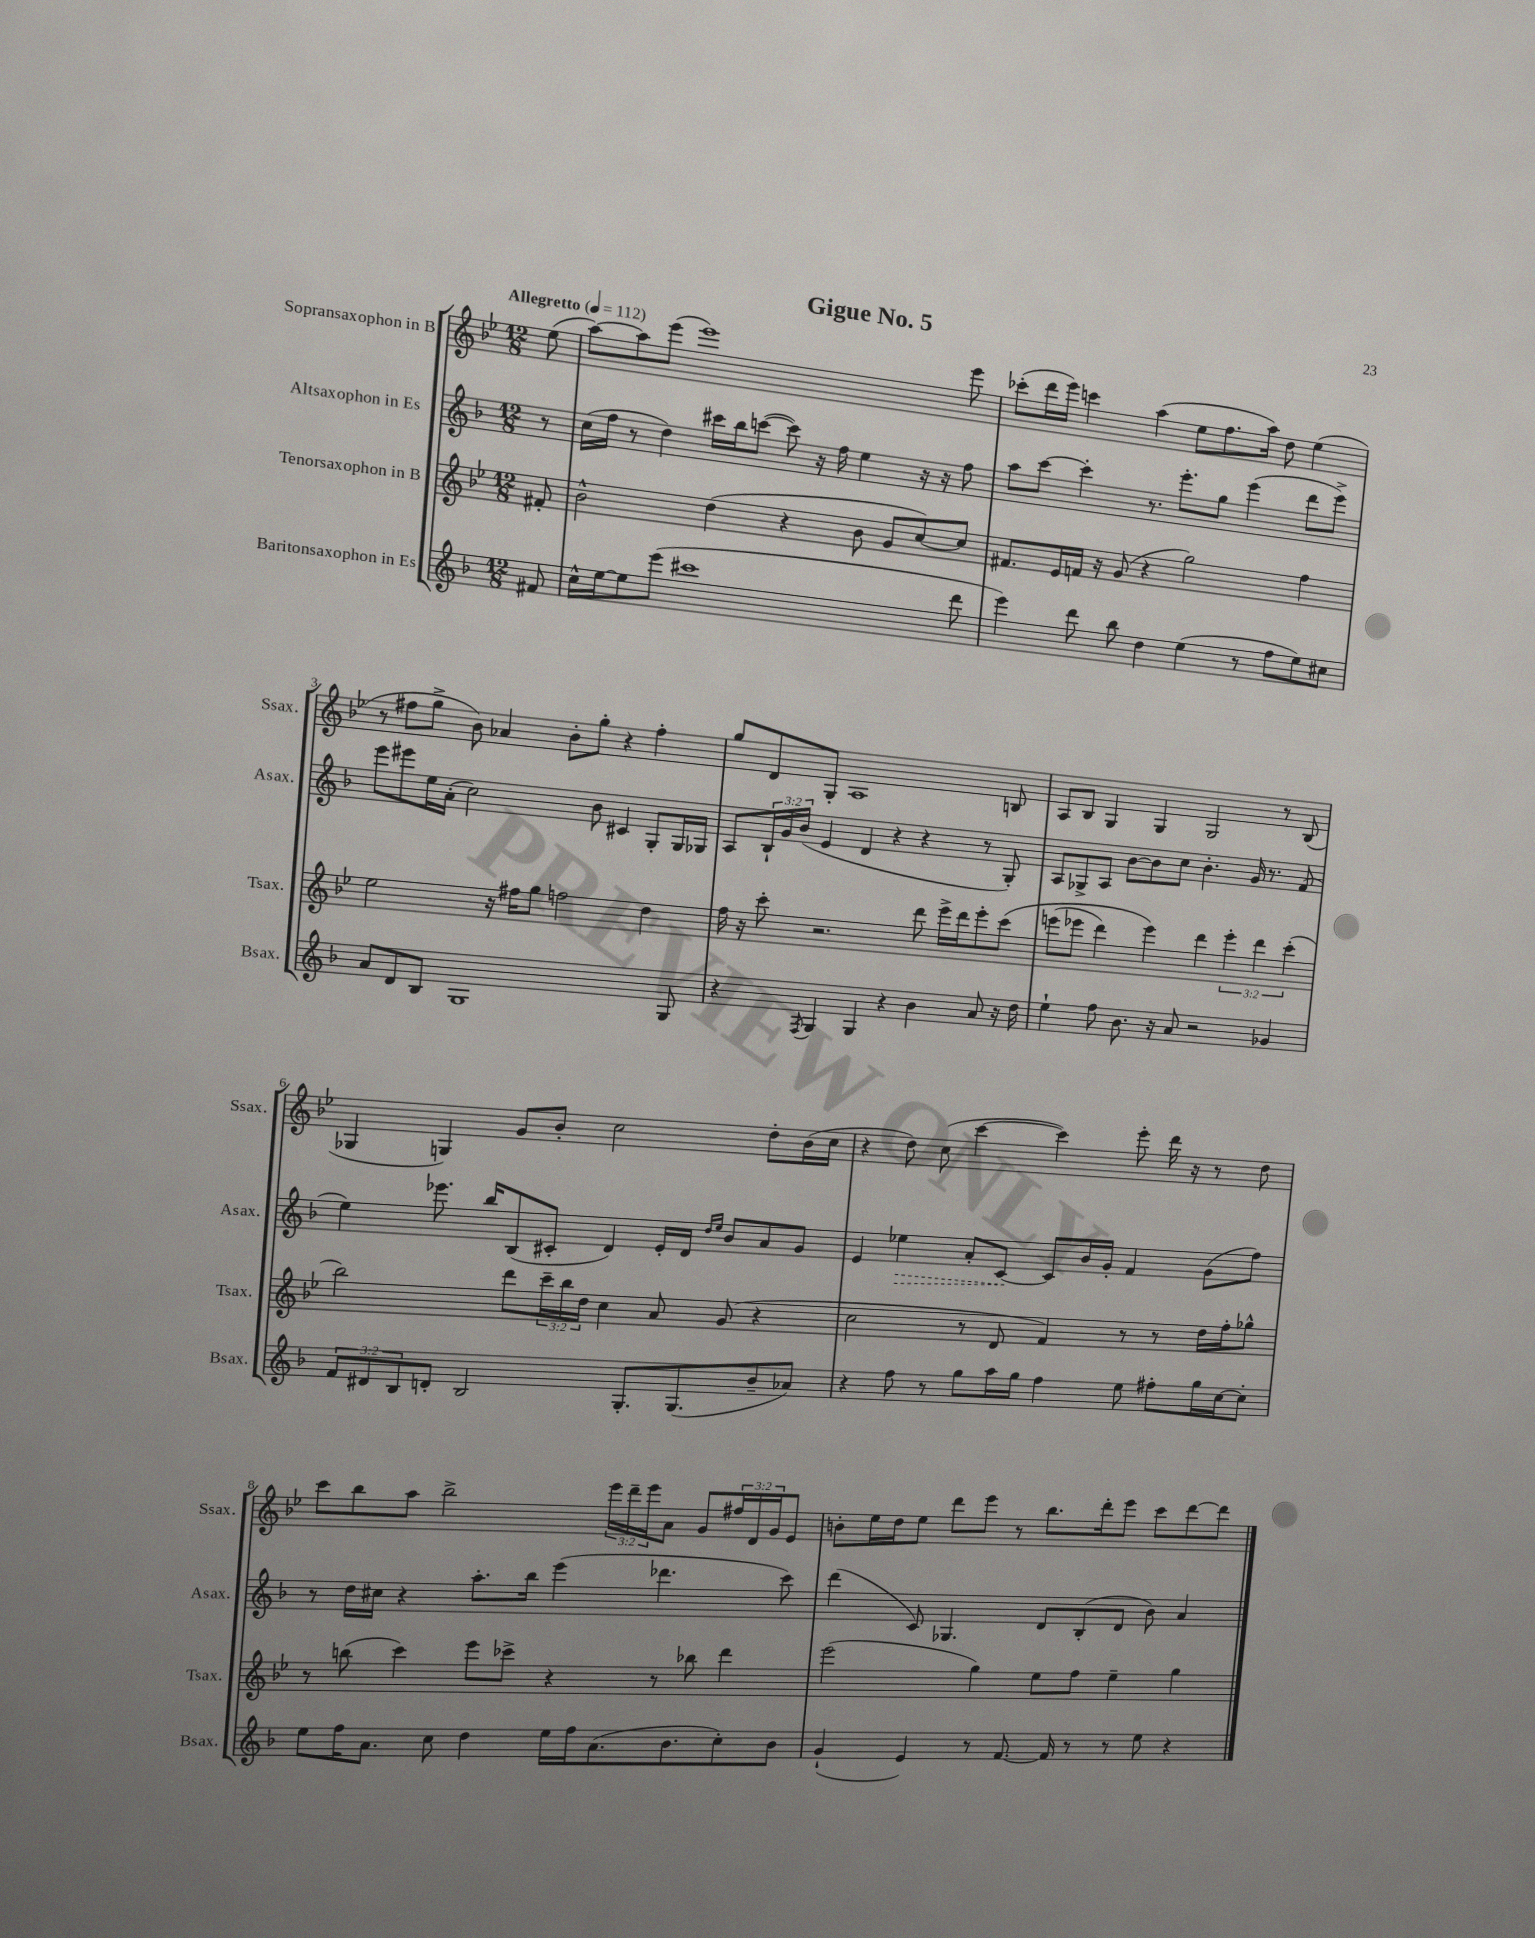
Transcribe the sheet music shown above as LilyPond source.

\header { title = "Gigue No. 5" }
<<
\new StaffGroup <<
\new Staff = "s0" \with { instrumentName = "Sopransaxophon in B" shortInstrumentName = "Ssax." } {
    \clef treble \key bes \major \numericTimeSignature \time 12/8 \override Staff.TupletNumber.text = #tuplet-number::calc-fraction-text \partial 8 \tempo "Allegretto" 4 = 112
    ees''8( |
    a''8~) a''8 ees'''8( ees'''1) ees'''8 |
    ces'''8-.( d'''16 ees'''16) c'''4 a''4( ees''8 f''8. a''16) d''8 ees''4( |
    r8 fis''8 g''8-> bes'8) aes'4 bes'8-. g''8-. r4 fis''4-. |
    g''8 d'8 g8-. a1 b8 |
    a8 bes8 g4 g4 g2 r8 bes8( |
    ges4 g4) g'8 bes'8-. c''2 d''8-. bes'16( c''16 |
    r4 d''8) c''8( c'''4~ c'''4) ees'''8-. d'''16 r16 r8 d''8 |
    c'''8 bes''8 a''8 bes''2-> \tuplet 3/2 { ees'''16 d'''16-- ees'''16 } a'8 g'8 \tuplet 3/2 { fis''16 d'16 g'16 } ees'8 |
    b'8-. ees''16 d''16 ees''8 d'''8 ees'''8 r8 bes''8. d'''16-. ees'''8 c'''8 d'''8~ d'''8 \bar "|." |
}
\new Staff = "s1" \with { instrumentName = "Altsaxophon in Es" shortInstrumentName = "Asax." } {
    \clef treble \key f \major \numericTimeSignature \time 12/8 \override Staff.TupletNumber.text = #tuplet-number::calc-fraction-text \partial 8
    r8 |
    c''16( f''16 r8 d''4) cis'''16 bes''16 c'''8~( c'''8) r16 f''16 e''4 r16 r16 f''8 |
    a''8 c'''8~ c'''4-. r8. e'''8.-. g''8 e'''4( d'''8 e'''8->) |
    e'''8 eis'''8 e''16 a'16-.( c''2) bes'8 cis'4 g8-. g16 ges16 |
    a8 \tuplet 3/2 { bes16-! g'16 bes'16( } e'4 d'4 r4 r4 r8 g8-.) |
    a8 ges8-> a8 bes'8~ bes'8 c''8 bes'4.-. g'16 r8. f'8( |
    e''4) ees'''8. bes''16 bes8( cis'8-. d'4) e'16-. d'16 \grace { d''16 e''16 } bes'8 a'8 g'8 |
    e'4 \once \override Hairpin.style = #'dashed-line ees''4\> a'8-. c'8~\! c'8 bes'16 g'16-. f'4 g'8( f''8) |
    r8 d''16 cis''16 r4 a''8.-. bes''16 e'''4( des'''4. c'''8) |
    d'''4( c'8) ges4. d'8 bes8-.( d'8 bes'8) a'4 \bar "|." |
}
\new Staff = "s2" \with { instrumentName = "Tenorsaxophon in B" shortInstrumentName = "Tsax." } {
    \clef treble \key bes \major \numericTimeSignature \time 12/8 \override Staff.TupletNumber.text = #tuplet-number::calc-fraction-text \partial 8
    fis'8-. |
    bes'2-^ d''4( r4 bes'8 g'8 c''8~) c''8 |
    fis'8. ees'16 f'16 r16 g'8( r4 g''2) f''4 |
    ees''2 r16 fis''16 g''8 f''2 d''4 |
    f''16 r16 c'''8-. r2. d'''8 ees'''16-> d'''16 ees'''8-. c'''8\( |
    e'''8( ees'''8 d'''4) ees'''4\) d'''4 \tuplet 3/2 { ees'''4-. d'''4 c'''4-.( } |
    bes''2) d'''8 \tuplet 3/2 { c'''16-- bes''16 d''16 } c''4 a'8 g'8( r4 |
    c''2 r8 d'8 f'4) r8 r8 d''16 f''16-. ges''8-^ |
    r8 b''8( c'''4) ees'''8 ces'''8-> r4 r8 bes''8 d'''4 |
    ees'''2( g''4) ees''8 f''8 ees''4-- g''4 \bar "|." |
}
\new Staff = "s3" \with { instrumentName = "Baritonsaxophon in Es" shortInstrumentName = "Bsax." } {
    \clef treble \key f \major \numericTimeSignature \time 12/8 \override Staff.TupletNumber.text = #tuplet-number::calc-fraction-text \partial 8
    fis'8 |
    c''16-^ e''16~ e''8 e'''8( cis'''1 d'''8 |
    e'''4) d'''8 bes''8 d''4 e''4( r8 f''8 e''8) cis''8 |
    a'8 d'8 bes8 g1 g8 |
    r4 \acciaccatura { f8 } g4 g4 r4 bes'4 a'8 r16 d''16 |
    e''4-! f''8 bes'8. r16 a'8 r2 ges'4 |
    \tuplet 3/2 { f'8 dis'8 bes8 } d'8-. bes2 g8.-. g8.( bes'8-- aes'8) |
    r4 f''8 r8 g''8 a''16 g''16 f''4 e''8 fis''8-. g''16 c''16~ c''8-. |
    e''8 f''16 a'8. c''8 d''4 e''16 f''16 a'8.( bes'8. c''8-.) bes'8 |
    g'4-!( e'4) r8 f'8.~ f'16 r8 r8 e''8 r4 \bar "|." |
}
>>
>>
